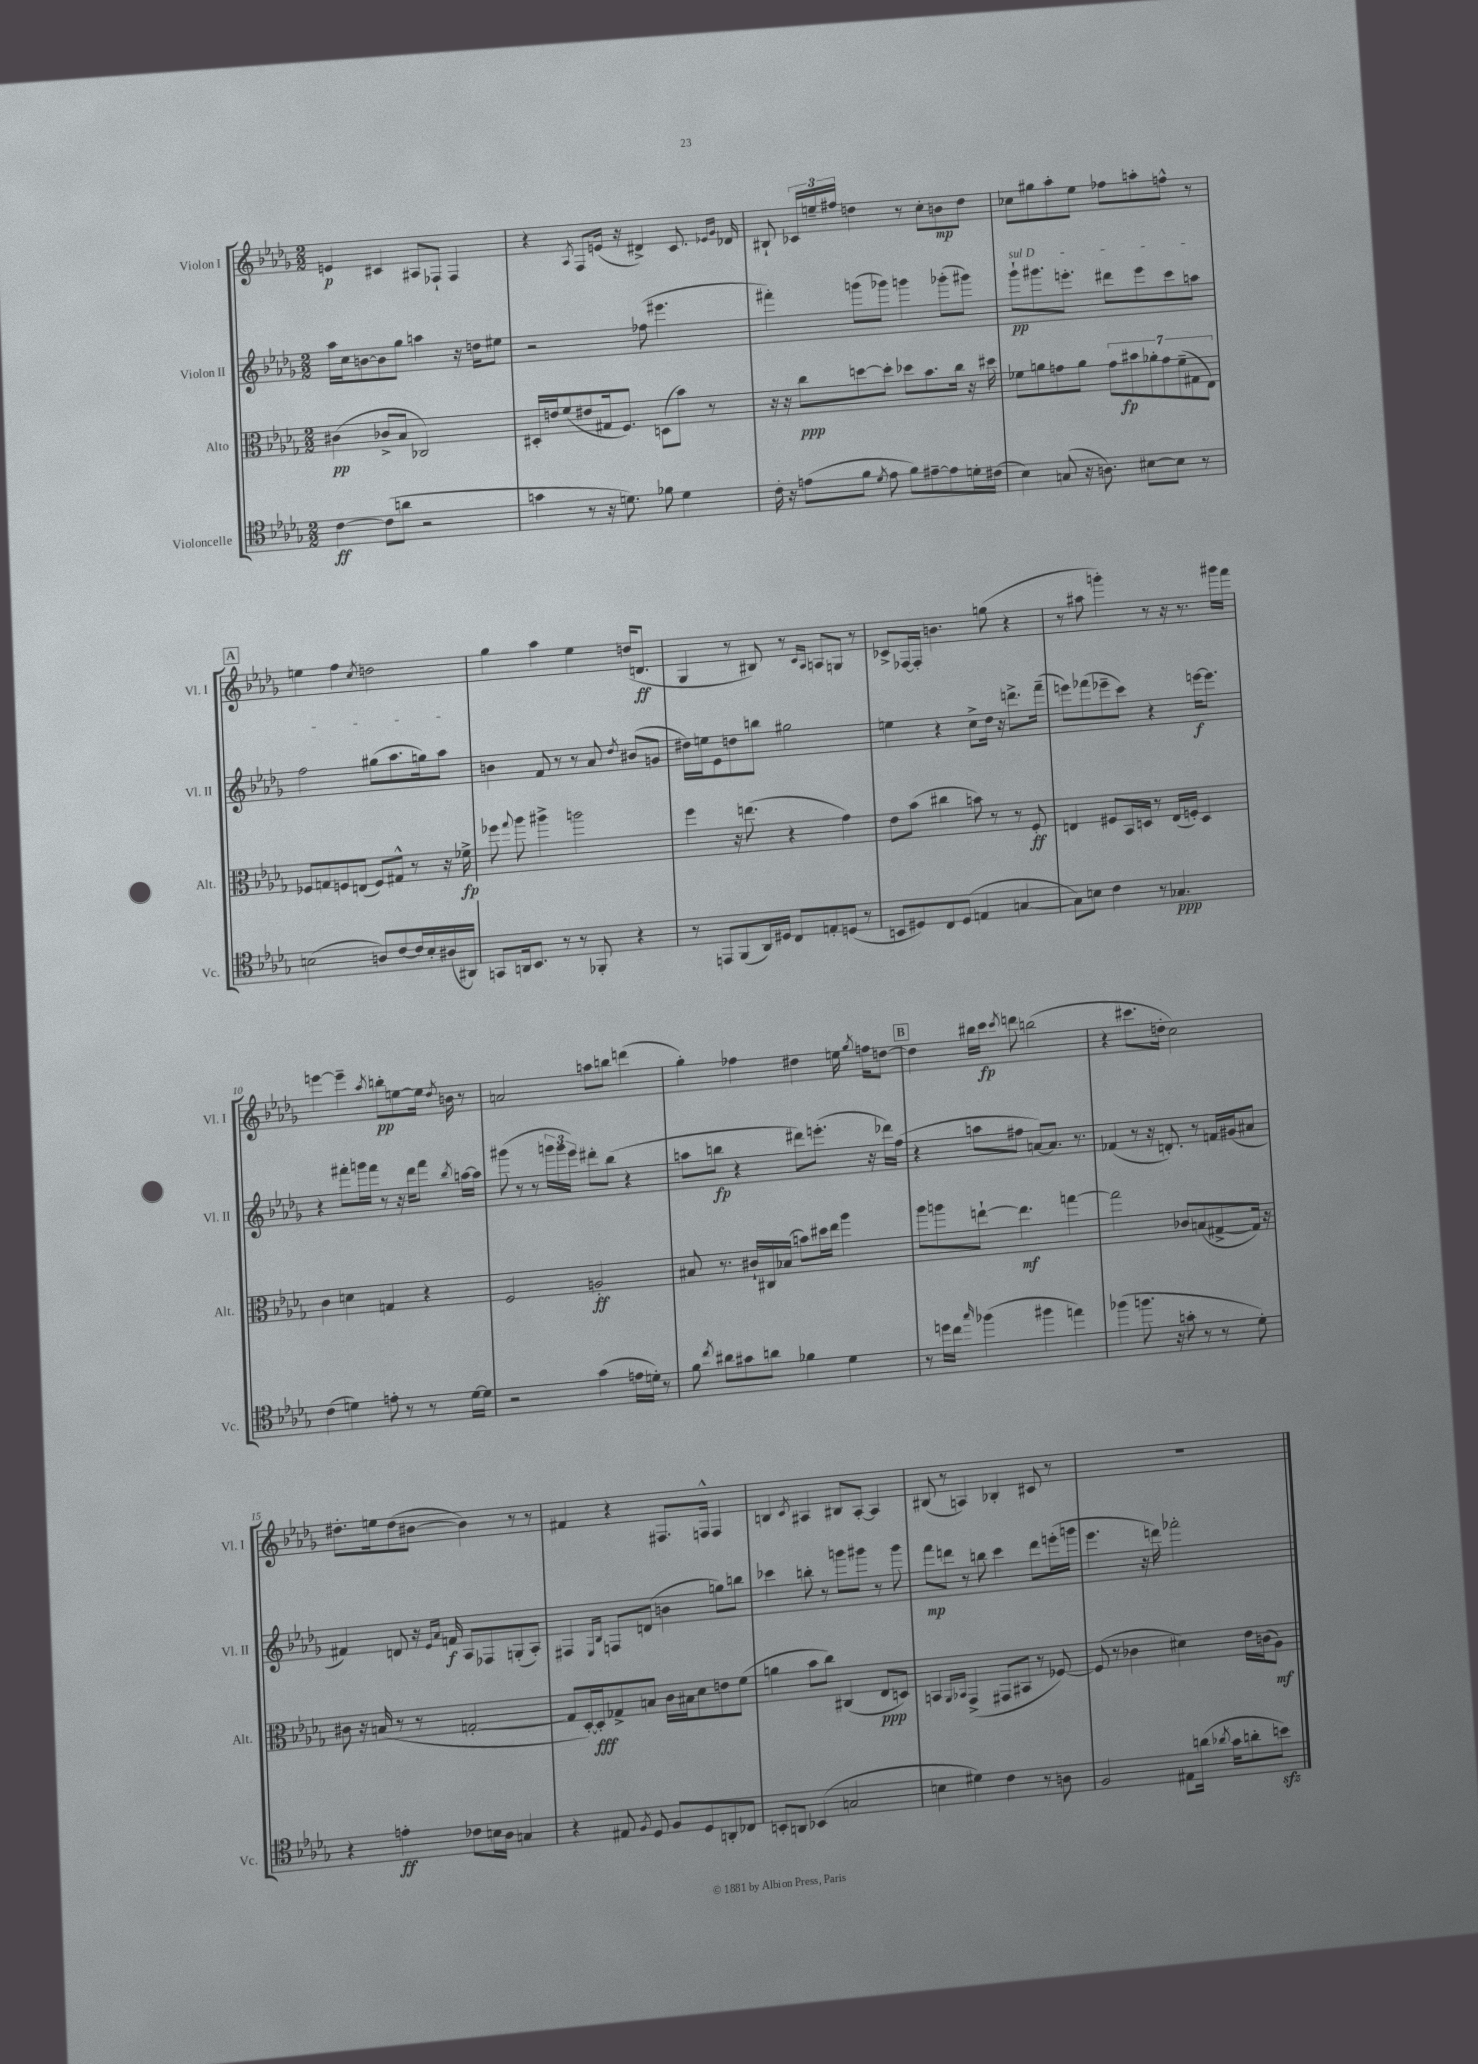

**kern	**kern	**kern	**kern
*staff4	*staff3	*staff2	*staff1
*clefC4	*clefC3	*clefG2	*clefG2
*k[b-e-a-d-g-]	*k[b-e-a-d-g-]	*k[b-e-a-d-g-]	*k[b-e-a-d-g-]
*M2/2	*M2/2	*M2/2	*M2/2
[4c	(4c#	16aa-	4e
.	.	16cc	.
.	.	[8b	.
(8c]	8c-^	8b]	4c#
8a	8B-	8gg-	.
2r	2C-)	4aa	8A#
.	.	.	8F-`
.	.	16r	4F-
.	.	16dd	.
.	.	8ee#	.
=	=	=	=
4g	16D#'	2r	4r
.	16e	.	.
.	(8f	.	.
.	.	.	8qA-
8r	8e#	.	8F
16r	16G#	.	(16e
8.d)	8.F)	.	16r
.	.	(8ff-	4d#^)
8f-	(8D	4.eee#	.
4d	8b-)	.	8.c
.	8r	.	.
.	.	.	16qqe-
.	.	.	16qqg-
.	.	.	16d-
=	=	=	=
16c'	16r	4fff#')	8B#`
16r	16r	.	.
(8e	8cc	.	24c-
.	.	.	24ee~
.	.	.	24ff#
8f	[8dd	(8ggg	4dd
8qd-	.	.	.
8e	8dd']	8ggg-)	.
8f)	8dd-	4ggg	8r
[8e#~	8.b-	.	8cc'
8e#]	.	(8ggg-'	8b
.	16cc	.	.
16d'	16r	8ggg#)	8dd
(16c#	16dd#	.	.
=	=	=	=
4B-)	8f-	8ggg-`	8cc-
.	8a	8.ggg#	8gg#
(8G	8g	.	8aa-'
.	.	8.eee'	.
16r	8a	.	8ee-
8.A)	.	.	.
.	14g	8ddd#	8ff-
.	14b#	.	.
[8B#	.	8eee	8aa'
.	14a-'	.	.
.	14g	.	.
8B#]	.	8ccc	8ff^^
.	(14f-~	.	.
.	14G#	.	.
8r	.	8aa	8r
.	14E-)	.	.
=	=	=	=
(2B	8F-	2ff	4ee
.	8G	.	.
.	8F	.	4ff
.	(8E	.	.
.	.	.	8qcc
8A)	8F)	(8gg#	2dd
[8c	8G#^^	8.aa-	.
16c]	8r	.	.
16B'	.	16gg)	.
(16A#	16r	8aa-	.
16AA#)	16f-^	.	.
=	=	=	=
8GG	8ff-	4b	4gg-
.	8qqgg-	.	.
16AA	8aa-	.	.
8.BB-	.	.	.
.	4aa#^	8f	4aa-
8r	.	8r	.
8r	2aa	8r	4ee-
8FF-'	.	8a-	.
.	.	8qdd-	.
4r	.	(8b#	(16dd
.	.	.	8.d
.	.	8g	.
=	=	=	=
8r	4ff	16dd#)	4G-
.	.	16ee	.
8EE	.	8e-	.
(8FF	16r	8dd	8r
.	(8.ee	.	.
16AA-)	.	8bb	8B#)
16D#	.	.	.
8C	4r	2gg#	8r
.	.	.	16qqc
.	.	.	16qqA-
8E'	.	.	8A
(8D	4g-)	.	8G
8r	.	.	8r
=	=	=	=
8BB	8e-	4ee	8c-^
8D#)	(8b-	.	[16F-
.	.	.	16F-']
8C	4cc#	4r	4.b
(8D#	.	.	.
4E	8b)	8cc^	.
.	8r	16dd-	(8gg
.	.	16r	.
[4G	8r	8.ddd^	4r
.	8F'	.	.
.	.	(16fff~	.
=	=	=	=
8G])	4E	8eee)	8r
8B	.	(8fff-	8aa#
4c	8F#	8eee-~	4ggg')
.	16BB-	8ccc)	.
.	16D	.	.
8r	8r	4r	8r
4.G-	(16E	.	16r
.	16F')	.	8.r
.	4D	[16eee	.
.	.	8.eee]	.
.	.	.	16ggg#
.	.	.	16fff
=	=	=	=
(4c	4c	4r	[4eee
4d)	4d	8fff#'	4eee~]
.	.	16ggg	.
.	.	16fff#	.
.	.	.	8qaa-
8e'	4G	8r	8bb'
8r	.	16r	[8ee
.	.	16ddd-	.
8r	4r	8fff#	16ee]
.	.	.	8qdd-
.	.	.	16b
.	.	8qbb-	.
[16d	.	[16aa	8r
16d]	.	16aa]	.
=	=	=	=
2r	2F	(8ggg#	2a
.	.	8r	.
.	.	8r	.
.	.	24ggg	.
.	.	24ggg	.
.	.	24eee-)	.
(4g-	2A'	8ddd#'	8aa
.	.	(8bb-	8bb
16e	.	4r	(4ddd
16d')	.	.	.
8r	.	.	.
=	=	=	=
8f	8B#	8aa	4gg-')
8qcc	.	.	.
8a#	8.r	8bb	.
8g#	.	4r	4ff-
.	16c#`	.	.
8a	16C#	.	.
.	(16B-	.	.
4f-	8b)	8ddd#)	4dd#
.	16dd#	(8.eee'	.
.	16ee-	.	.
4d-	4aa-	.	16ee
.	.	.	8qgg-
.	.	16r	16ff
.	.	16ddd-)	[8dd
.	.	(16ff	.
=	=	=	=
8r	8aa-	4r	4dd]
16dd	8aa	.	.
16cc	.	.	.
16qqgg-	.	.	.
(4ff-	[8ee`	8aa	16bb#
.	.	.	16ccc
.	.	.	8qccc
.	4.ee]	8ff#	8ddd
4ff#	.	[8a)	(2bb
.	.	8.a]	.
4ee)	[4gg	.	.
.	.	8.r	.
=	=	=	=
(4ff-	2gg]	(4f-	4r
8.ff	.	8r	8.ccc#
.	.	16r	.
16r	.	8.d')	16dd'
8g'	8c-	.	2cc)
8r	(8B	8r	.
8r	[8G#^	16f	.
.	.	(16g#	.
8d-')	16G#])	8a#	.
.	16r	.	.
=	=	=	=
4r	8c#	4f#)	8.dd#'
.	16r	.	.
.	(16B	.	16ee
4e'	8r	8d	(8dd#
.	8r	16r	[8b#
.	.	16qqe-	.
.	.	16qqa-	.
.	.	16f	.
8c-	[2G'	8A-	4b#])
16B	.	8F-	.
16A-	.	.	.
4G	.	(8G'	8r
.	.	8A-')	8r
=	=	=	=
4r	8G]	4F#	4f#
.	[16D-')	.	.
.	16D-']	.	.
.	.	16qqE-	.
.	.	16qqB-	.
8E#	8G-^	8F	4r
8qF	.	.	.
8D-	8B	(8d	.
8F	16c	4b	8.F#
.	16B#	.	.
8D-	8d-	.	.
.	.	.	16F^^
8AA'	8e	8gg)	4F
8C-	(8f	8bb	.
=	=	=	=
8BB'	4a	4ccc-	4B
8AA	.	.	.
.	.	.	8qc
(4BB-	8b-	8bb'	4A#
.	8cc)	8r	.
2G	(4C#	8ggg	8B#
.	.	8ggg#	[8A#'
.	8E-	8r	4A#]
.	8D)	8ggg#	.
=	=	=	=
4B	4BB	8fff	(8B#
.	.	8ddd	8r
.	16qqAA-	.	.
.	16qqBB-	.	.
4d#)	(4GG-^	8r	4A)
.	.	8bb	.
4c	8GG#	4ccc	4B-'
.	8BB#	.	.
8r	8r	8ddd	8c#
8A	[8F-)	(16eee'	8r
.	.	16ggg	.
=	=	=	=
2F	(8F-]	4.eee-	1r
.	8r	.	.
.	4c-	.	.
.	.	16r	.
.	.	16ddd)	.
8E#	4d#)	2fff-'	.
(16a	.	.	.
8qa-	.	.	.
16g-	.	.	.
8a'	16e-	.	.
.	(16c	.	.
8b)	8A-)	.	.
==	==	==	==
*-	*-	*-	*-
